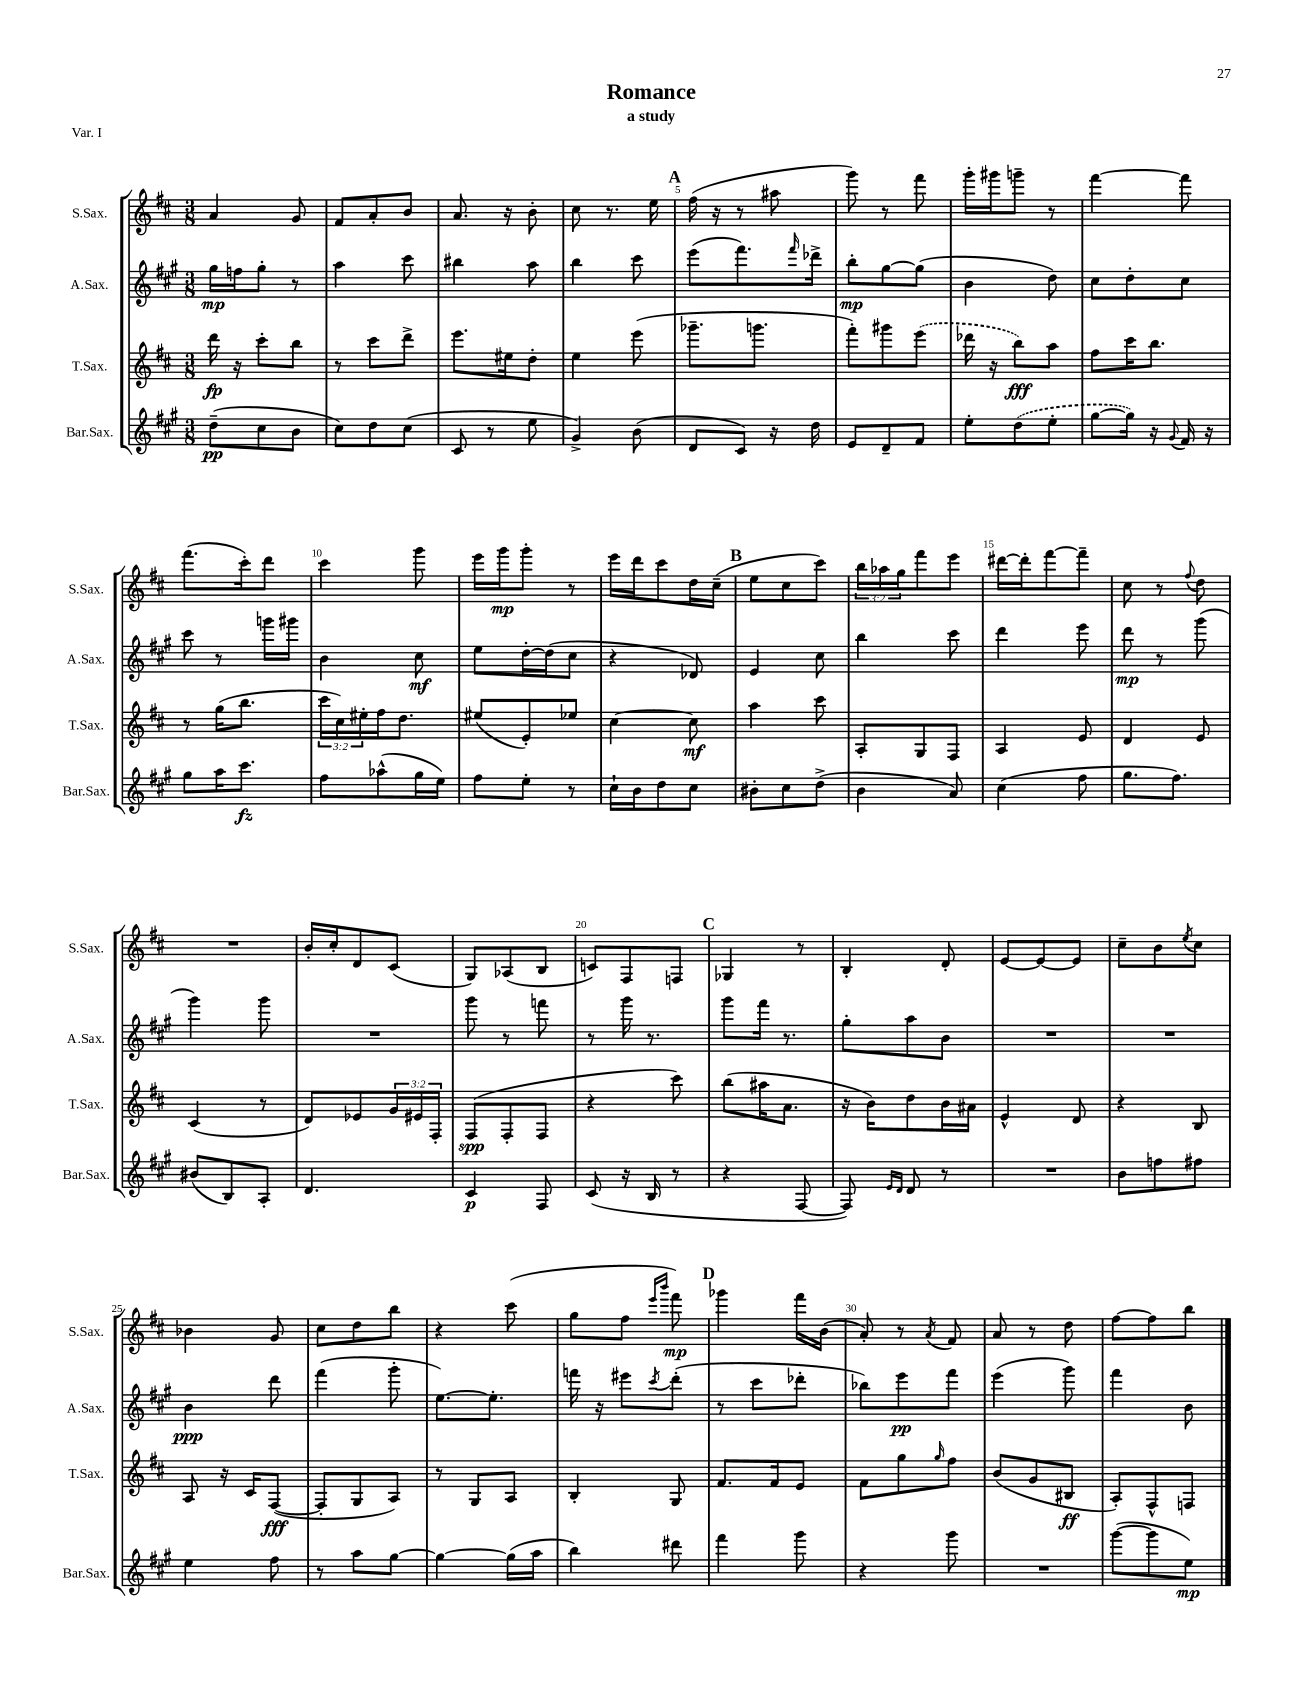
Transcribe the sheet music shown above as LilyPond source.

\header { title = "Romance" subtitle = "a study" piece = "Var. I" }
<<
\new StaffGroup <<
\new Staff = "s0" \with { instrumentName = "S.Sax." shortInstrumentName = "S.Sax." } {
    \clef treble \key d \major \numericTimeSignature \time 3/8 \override Staff.TupletNumber.text = #tuplet-number::calc-fraction-text
    a'4 g'8 |
    fis'8 a'8-. b'8 |
    a'8. r16 b'8-. |
    cis''8 r8. e''16 |
    \mark \markup { \bold "A" } fis''16( r16 r8 ais''8 |
    g'''8) r8 fis'''8 |
    g'''16-. gis'''16 g'''8-- r8 |
    fis'''4~ fis'''8 |
    fis'''8.( cis'''16-.) d'''8 |
    cis'''4 g'''8 |
    e'''16 g'''16\mp g'''8-. r8 |
    e'''16 d'''16 cis'''8 d''16 cis''16--( |
    \mark \markup { \bold "B" } e''8 cis''8 cis'''8) |
    \tuplet 3/2 { b''16 aes''16 g''16 } fis'''8 e'''8 |
    dis'''16~ dis'''16-. fis'''8~ fis'''8-- |
    cis''8 r8 \appoggiatura { fis''8 } d''8 |
    R4. |
    b'16-. cis''16-. d'8 cis'8( |
    g8) aes8( b8 |
    c'8) fis8 f8 |
    \mark \markup { \bold "C" } ges4 r8 |
    b4-. d'8-. |
    e'8~ e'8~ e'8 |
    cis''8-- b'8 \acciaccatura { e''8 } cis''8 |
    bes'4 g'8 |
    cis''8 d''8 b''8 |
    r4 cis'''8( |
    g''8 fis''8 \grace { e'''16 b'''16 } fis'''8\mp) |
    \mark \markup { \bold "D" } ges'''4 fis'''16 b'16( |
    a'8-.) r8 \acciaccatura { a'8 } fis'8 |
    a'8 r8 d''8 |
    fis''8~ fis''8 b''8 \bar "|." |
}
\new Staff = "s1" \with { instrumentName = "A.Sax." shortInstrumentName = "A.Sax." } {
    \clef treble \key a \major \numericTimeSignature \time 3/8
    gis''16\mp f''16 gis''8-. r8 |
    a''4 cis'''8 |
    bis''4 a''8 |
    b''4 cis'''8 |
    \mark \markup { \bold "A" } e'''8( fis'''8.) \grace { fis'''16 } des'''16-> |
    b''8-.\mp gis''8~ gis''8( |
    b'4 d''8) |
    cis''8 d''8-. cis''8 |
    cis'''8 r8 g'''16 gis'''16 |
    b'4 cis''8\mf |
    e''8 d''16~-. d''16( cis''8 |
    r4 des'8) |
    \mark \markup { \bold "B" } e'4 cis''8 |
    b''4 cis'''8 |
    d'''4 e'''8 |
    d'''8\mp r8 gis'''8( |
    gis'''4) gis'''8 |
    R4. |
    gis'''8 r8 f'''8 |
    r8 gis'''16 r8. |
    \mark \markup { \bold "C" } gis'''8 fis'''16 r8. |
    gis''8-. a''8 b'8 |
    R4. |
    R4. |
    b'4\ppp d'''8 |
    fis'''4( gis'''8-. |
    e''8.~) e''8.-. |
    f'''16 r16 eis'''8 \acciaccatura { cis'''8 } d'''8-.( |
    \mark \markup { \bold "D" } r8 cis'''8 des'''8-. |
    bes''8) e'''8\pp fis'''8 |
    e'''4( gis'''8) |
    fis'''4 b'8 \bar "|." |
}
\new Staff = "s2" \with { instrumentName = "T.Sax." shortInstrumentName = "T.Sax." } {
    \clef treble \key d \major \numericTimeSignature \time 3/8 \override Staff.TupletNumber.text = #tuplet-number::calc-fraction-text
    d'''16\fp r16 cis'''8-. b''8 |
    r8 cis'''8 d'''8-> |
    e'''8. eis''16 d''8-. |
    e''4 e'''8( |
    \mark \markup { \bold "A" } ges'''8.-- g'''8. |
    fis'''8-.) gis'''8 \once \slurDashed e'''8( |
    des'''16 r16 b''8\fff) a''8 |
    fis''8 cis'''16 b''8. |
    r8 g''16( b''8. |
    \tuplet 3/2 { cis'''16 cis''16) eis''16-. } fis''16 d''8. |
    eis''8( e'8-.) ees''8 |
    cis''4~ cis''8\mf |
    \mark \markup { \bold "B" } a''4 cis'''8 |
    a8-. g8 fis8 |
    a4 e'8 |
    d'4 e'8 |
    cis'4( r8 |
    d'8) ees'8 \tuplet 3/2 { g'16 eis'16 fis16-. } |
    fis8\spp( fis8-. fis8 |
    r4 cis'''8) |
    \mark \markup { \bold "C" } b''8( ais''16 a'8. |
    r16 b'16) d''8 b'16 ais'16 |
    e'4-^ d'8 |
    r4 b8 |
    a8 r16 cis'16 fis8~\fff( |
    fis8-. g8 a8) |
    r8 g8 a8 |
    b4-. g8 |
    \mark \markup { \bold "D" } fis'8. fis'16 e'8 |
    fis'8 g''8 \grace { g''16 } fis''8 |
    b'8( g'8 bis8\ff |
    a8-.) fis8-^ f8 \bar "|." |
}
\new Staff = "s3" \with { instrumentName = "Bar.Sax." shortInstrumentName = "Bar.Sax." } {
    \clef treble \key a \major \numericTimeSignature \time 3/8
    d''8--\pp( cis''8 b'8 |
    cis''8) d''8 cis''8( |
    cis'8 r8 e''8 |
    gis'4->) b'8( |
    \mark \markup { \bold "A" } d'8 cis'8) r16 d''16 |
    e'8 d'8-- fis'8 |
    e''8-. \once \slurDashed d''8( e''8-. |
    gis''8~ gis''16) r16 \appoggiatura { gis'8 } fis'16 r16 |
    gis''8 a''16 cis'''8.\fz |
    fis''8 aes''8-^( gis''16 e''16) |
    fis''8 e''8-. r8 |
    cis''16-! b'16 d''8 cis''8 |
    \mark \markup { \bold "B" } bis'8-. cis''8 d''8->( |
    b'4 a'8) |
    cis''4( fis''8 |
    gis''8. fis''8.) |
    bis'8( b8) a8-. |
    d'4. |
    cis'4\p fis8 |
    cis'8( r16 b16 r8 |
    \mark \markup { \bold "C" } r4 fis8~ |
    fis8) \grace { e'16 d'16 } d'8 r8 |
    R4. |
    b'8 f''8 fis''8 |
    e''4 fis''8 |
    r8 a''8 gis''8~ |
    gis''4~ gis''16( a''16 |
    b''4) dis'''8 |
    \mark \markup { \bold "D" } fis'''4 gis'''8 |
    r4 gis'''8 |
    R4. |
    gis'''8~( gis'''8 e''8\mp) \bar "|." |
}
>>
>>
\layout { \context { \Score \override BarNumber.break-visibility = ##(#f #t #t) barNumberVisibility = #(every-nth-bar-number-visible 5) } }
